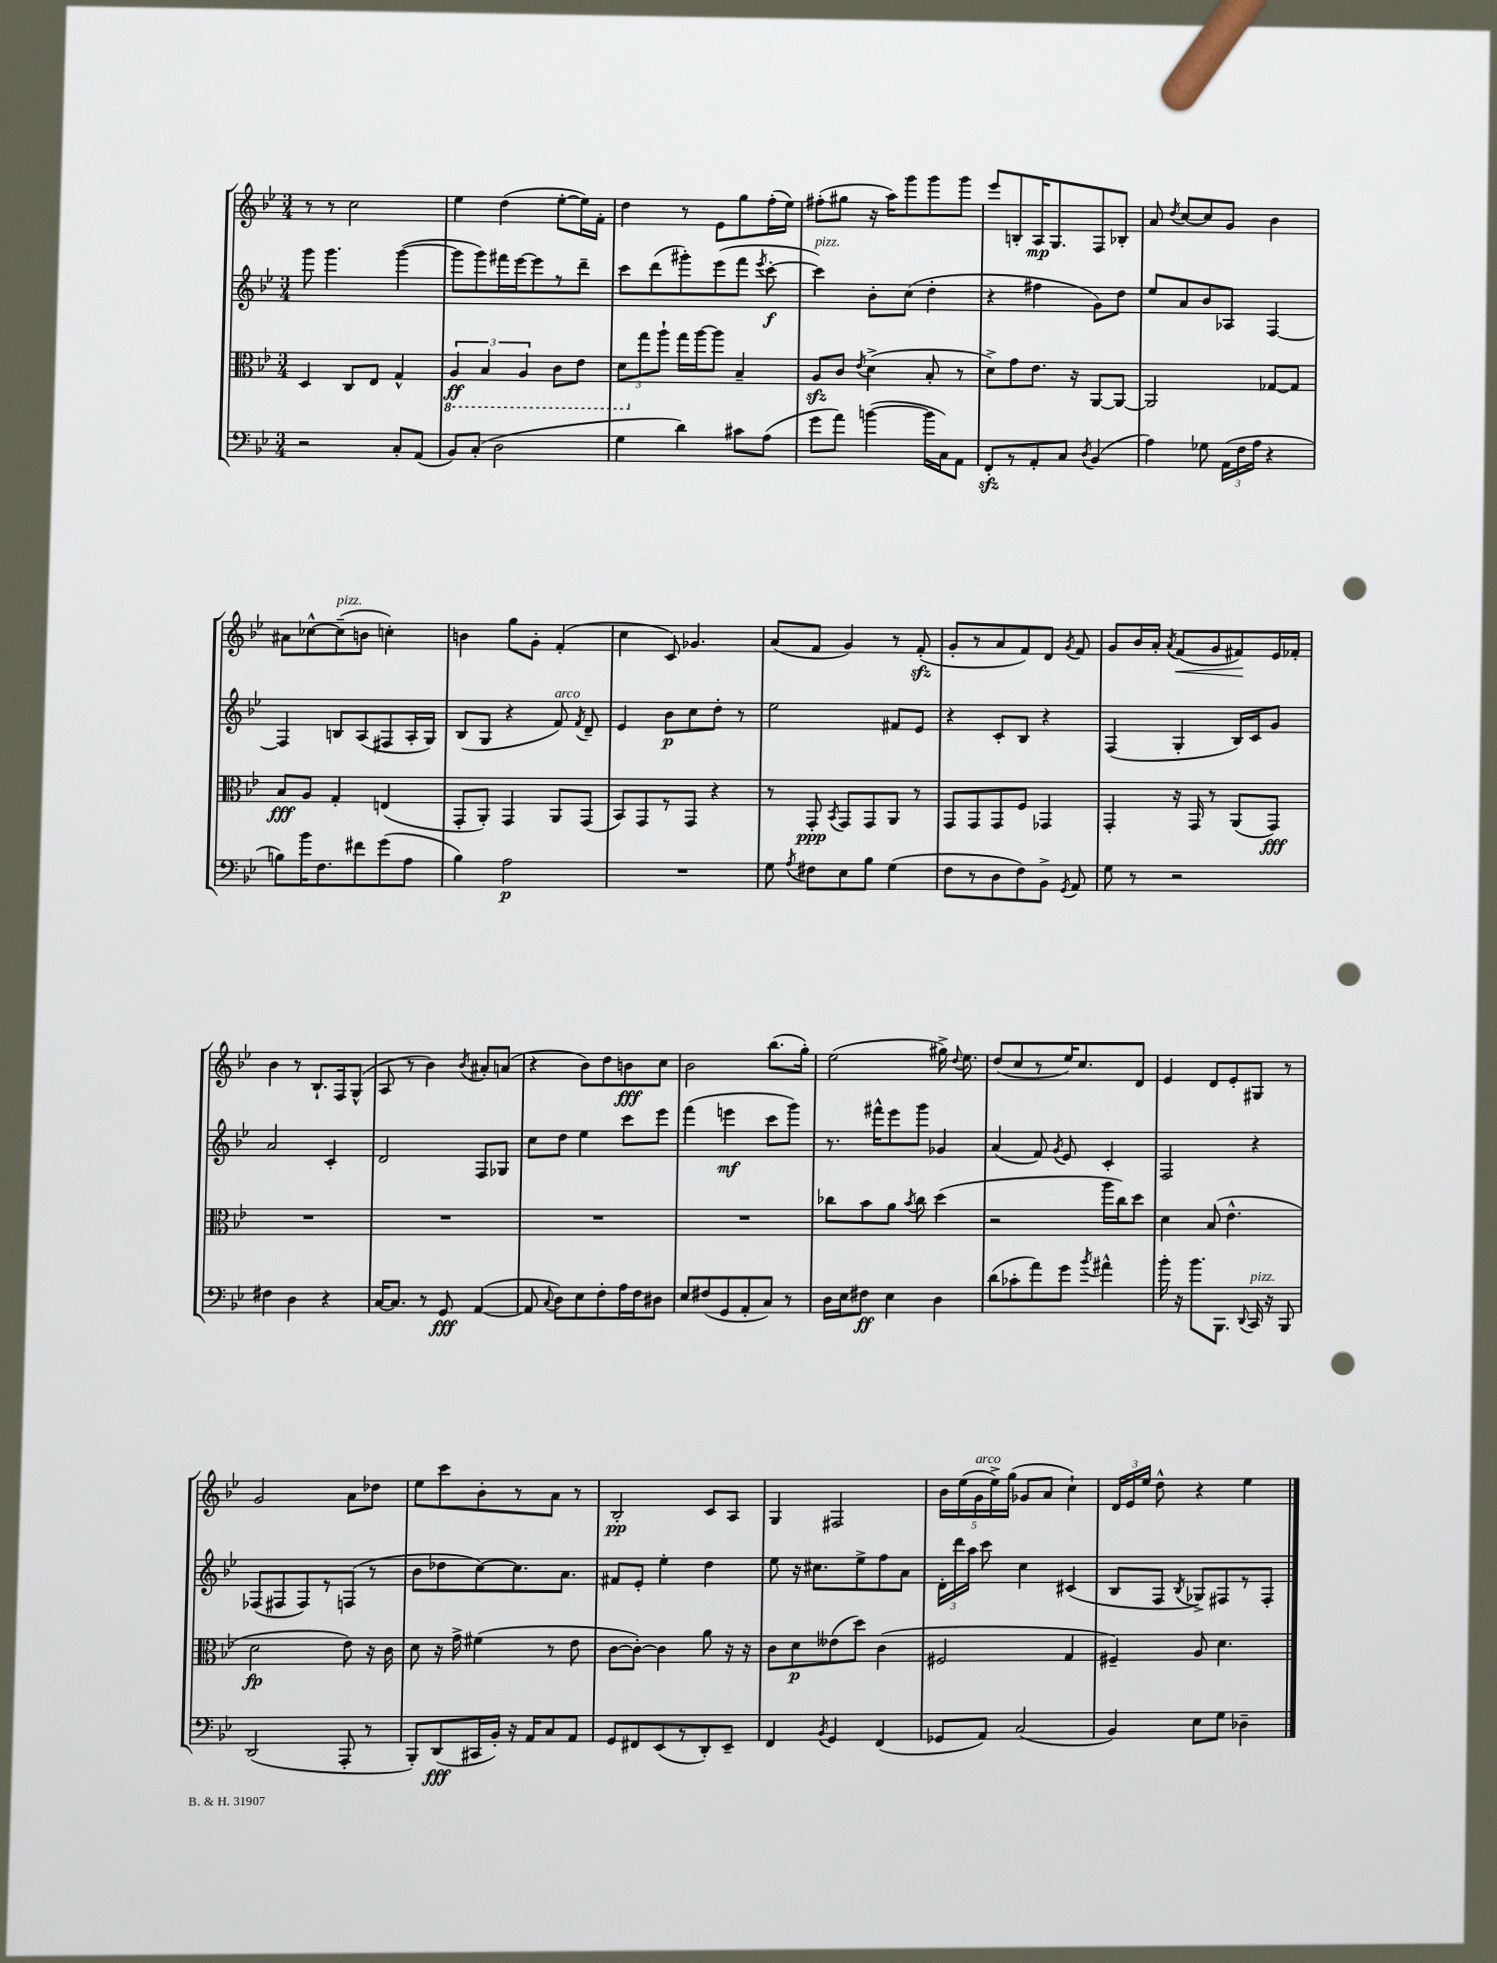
<<
\new StaffGroup <<
\new Staff = "s0" {
    \clef treble \key bes \major \numericTimeSignature \time 3/4
    \autoBeamOff r8 r8 c''2 |
    ees''4 d''4( ees''8[~-. ees''16) f'16]-. |
    d''4 r8 ees'8[ g''8 f''16-.( ees''16]) |
    fis''8[-.( gis''8] r16 a''16[) g'''8 g'''8 g'''8] |
    ees'''8[ b8-. a16\mp g8. f8 bes8]-. |
    a'8 \acciaccatura { d''8 } c''8[~ c''8 g'8] bes'4 |
    ais'8[ ces''8~-^ ces''8--^\markup { \italic "pizz." }( b'8] c''4-.) |
    b'4 g''8[ g'8]-. f'4-.( |
    c''4 c'8) ges'4. |
    a'8[( f'8] g'4) r8 f'8-.\sfz( |
    g'8[-. r8 a'8 f'8) d'8] \acciaccatura { g'8 } f'8 |
    g'8[ bes'16 a'16]-. \acciaccatura { a'8 } f'8[\<( g'8 fis'8\!) ees'16 fes'16]-. |
    bes'4 r8 bes8.[-! f16 g8]-^( |
    a8 r8 bes'4) \acciaccatura { bes'8 } ais'8[-. a'8]( |
    r4 bes'8[) d''8 b'8\fff c''8] |
    bes'2 bes''8.[( g''16]-.) |
    ees''2( gis''16->) \appoggiatura { d''8 } ees''8. |
    d''8[( c''8 r8 ees''16) c''8. d'8] |
    ees'4 d'8[ ees'8-. gis8] r8 |
    g'2 a'8[ des''8] |
    ees''8[ c'''8 bes'8-. r8 a'8] r8 |
    bes2-.\pp c'8[ a8] |
    g4 fis2 |
    \tuplet 5/4 { bes'16[ ees''16( g'16^\markup { \italic "arco" } ees''16->) g''16]( } ges'8[ a'8] c''4-!) |
    \tuplet 3/2 { d'16[ ees'16 ees''16] } d''8-^ r4 ees''4 \bar "|." |
}
\new Staff = "s1" {
    \clef treble \key bes \major \numericTimeSignature \time 3/4
    \autoBeamOff g'''8 g'''4. g'''4~( |
    g'''8[ g'''8) fis'''16 ees'''16~ ees'''8 r8 d'''8]-- |
    c'''8[ d'''8( gis'''8-.) ees'''8( f'''8] \acciaccatura { ees'''8 } c'''8~-.\f |
    c'''4^\markup { \italic "pizz." }) bes'8[-. c''8]( d''4-. |
    r4 fis''4 g'8[) d''8] |
    ees''8[ a'8 bes'8 aes8] f4~ |
    f4 b8[ a8( fis8 a16-. g16]) |
    bes8[( g8] r4 f'8^\markup { \italic "arco" }) \acciaccatura { f'8 } d'8-- |
    ees'4 bes'8[\p c''8 d''8]-. r8 |
    ees''2 fis'8[ ees'8] |
    r4 c'8[-. bes8] r4 |
    f4( g4-. bes16[) c'16 g'8] |
    a'2 c'4-. |
    d'2 f8[ ges8] |
    c''8[ d''8] ees''4 c'''8[ ees'''8] |
    f'''4( e'''4\mf c'''8[ g'''8]) |
    r8. fis'''16[-^ ees'''8 g'''8] ges'4 |
    a'4( f'8) \acciaccatura { g'8 } ees'8 c'4-. |
    f2 r4 |
    fes8[( fis8 fis8) r8 f8]( r8 |
    bes'8[ des''8 c''8~) c''8. a'8.] |
    fis'8[ ees'8]-. ees''4-. d''4 |
    ees''8 r16 cis''8.[ ees''8-> f''8 a'8] |
    \tuplet 3/2 { d'16[-. d'''16 a''16] } c'''8 c''4 cis'4( |
    bes8[ f8] \acciaccatura { bes8 } ges8[->) fis8 r8 fis8]-. \bar "|." |
}
\new Staff = "s2" {
    \clef alto \key bes \major \numericTimeSignature \time 3/4
    \autoBeamOff d4 c8[ ees8] g4-^ |
    \tuplet 3/2 { \ottava #-1 a,4\ff bes,4 a,4 } c8[ ees8] |
    \tuplet 3/2 { d8[ \ottava #0 g''8 a''8]-! } g''16[ a''16~ a''8] bes4-- |
    a8[\sfz c'8] \acciaccatura { ees'8 } d'4->( bes8-. r8 |
    d'8[->) g'8 ees'8.] r16 a,8[~ a,8]~ |
    a,2 ges8[~ ges8] |
    bes8[\fff a8] g4-. e4( |
    g,8[-. a,8]-.) g,4 a,8[ g,8]( |
    bes,8[) g,8 r8 g,8] r4 |
    r8 g,8-.\ppp \acciaccatura { bes,8 } g,8[ g,8 a,8] r8 |
    g,8[ g,8 g,8 f8] ges,4 |
    g,4-. r16 g,16 r8 a,8[( g,8]\fff) |
    R2. |
    R2. |
    R2. |
    R2. |
    ces''8[ bes'8 a'8] \acciaccatura { bes'8 } ces''8 d''4( |
    r2 a''16[ c''16) d''8] |
    d'4 bes8( ees'4.-^ |
    d'2\fp ees'8) r16 c'16 |
    d'8 r16 g'16-> fis'4( r8 ees'8 |
    c'8[~ c'8]~-.) c'4 a'8 r16 r16 |
    c'8[ d'8\p eeses'8( d''8]) c'4( |
    fis2 g4 |
    fis4--) a8 d'4. \bar "|." |
}
\new Staff = "s3" {
    \clef bass \key bes \major \numericTimeSignature \time 3/4
    \autoBeamOff r2 c8[-. a,8]( |
    bes,8[) c8]-.( d2 |
    g4 d'4) cis'8[ a8]( |
    g'8[ a'8]) b'4~( b'16[ c16) a,8] |
    f,8[-.\sfz r8 a,8-. c8] \acciaccatura { d8 } bes,4( |
    a4) ges8 \tuplet 3/2 { a,16[( f16 a16] } r4 |
    b8[) bes'16 f8. fis'8 g'8( a8] |
    bes4) a2\p |
    R2. |
    g8 \acciaccatura { a8 } fis8[ ees8 bes8] g4( |
    f8[ r8 d8 f8) bes,8]-> \acciaccatura { g,8 } a,8 |
    g8 r8 r2 |
    fis4 d4 r4 |
    c16[~ c8.] r8 g,8\fff a,4~( |
    a,8 \appoggiatura { c8 } d8[) ees8 f8-. a16 f16 dis8] |
    ees8[ fis8( g,8 a,8-. c8]) r8 |
    d16[ ees16 fis8]\ff ees4 d4 |
    d'8[( ces'8-. a'8) g'8] \acciaccatura { bes'8 } ais'4-^ |
    bes'16-. r16 bes'8.[ bes,,8.] \appoggiatura { d,8 } c,16^\markup { \italic "pizz." } r16 bes,,8 |
    d,2( a,,8-. r8 |
    bes,,8[-.) d,8\fff( cis,16 bes,16]-.) r16 a,16[ c8 a,8] |
    g,8[ fis,8 ees,8( r8 d,8-.) ees,8]-- |
    f,4 \acciaccatura { bes,8 } g,4 f,4( |
    ges,8[ a,8]) c2( |
    bes,4) ees8[ g8] des4-- \bar "|." |
}
>>
>>
\layout { \context { \Score \remove "Bar_number_engraver" } }
